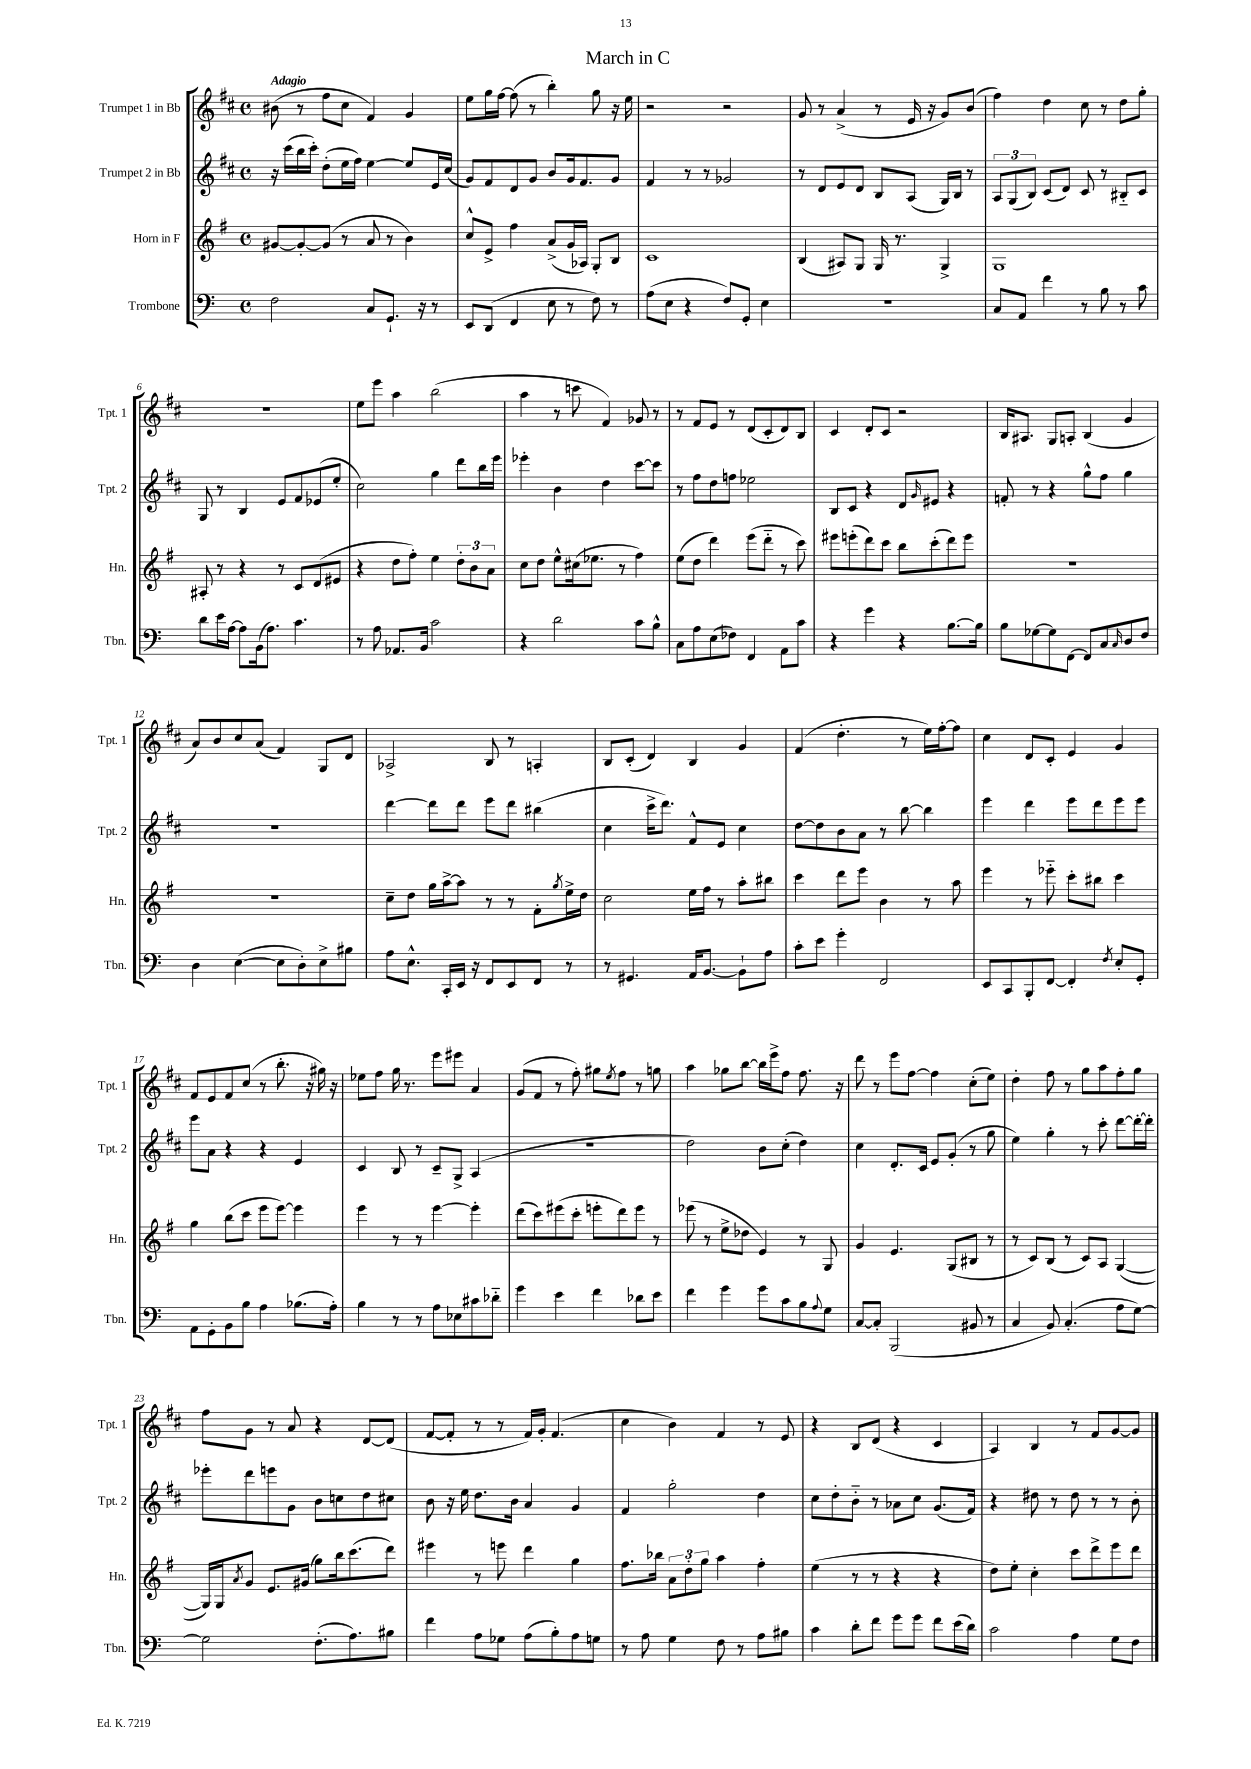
\header { title = "March in C" }
<<
\new StaffGroup <<
\new Staff = "s0" \with { instrumentName = "Trumpet 1 in Bb" shortInstrumentName = "Tpt. 1" } {
    \clef treble \key d \major \defaultTimeSignature \time 4/4 \tempo "Adagio"
    bis'8( r8 fis''8 cis''8 fis'4) g'4 |
    e''8 g''16 fis''16~ fis''8( r8 b''4-.) g''8 r16 e''16 |
    r2 r2 |
    g'8 r8 a'4->( r8 e'16 r16 g'8) b'8( |
    fis''4) d''4 cis''8 r8 d''8 g''8-. |
    R1 |
    e''8 e'''8 a''4 b''2( |
    a''4 r8 c'''8 fis'4) ges'8 r8 |
    r8 fis'8 e'8 r8 d'8( cis'8-. d'8) b8 |
    cis'4 d'8-. cis'8 r2 |
    b16 ais8. g8 a8-. b4( g'4 |
    a'8) b'8 cis''8 a'8( fis'4) g8 d'8 |
    aes2-> b8 r8 a4-. |
    b8 cis'8-.( d'4) b4 g'4 |
    fis'4( d''4.-. r8 e''16) fis''16~-. fis''8 |
    cis''4 d'8 cis'8-. e'4 g'4 |
    fis'8 e'8 fis'8 cis''8( r8 b''8.-. r16 gis''16) r16 |
    ees''8 fis''8 g''16 r8. e'''8 eis'''8 a'4 |
    g'8( fis'8 r8 fis''8-.) gis''8 \acciaccatura { e''8 } fis''8 r8 g''8 |
    a''4 ges''8 b''8~ b''16 e'''16-> fis''8 fis''8. r16 |
    d'''8 r8 e'''8 fis''8~ fis''4 cis''8-.( e''8) |
    d''4-. fis''8 r8 g''8 a''8 fis''8-. g''8 |
    fis''8 g'8 r8 a'8 r4 d'8~ d'8( |
    fis'8~ fis'8-. r8 r8 fis'16) g'16-. fis'4.( |
    cis''4 b'4) fis'4 r8 e'8 |
    r4 b8 d'8( r4 cis'4 |
    a4) b4 r8 fis'8 g'8~ g'8 \bar "|." |
}
\new Staff = "s1" \with { instrumentName = "Trumpet 2 in Bb" shortInstrumentName = "Tpt. 2" } {
    \clef treble \key d \major \defaultTimeSignature \time 4/4
    r16 cis'''16( b''16 cis'''16-.) d''8-.( e''16 fis''16) e''4~ e''8 e'16 cis''16( |
    g'8) fis'8 d'8 g'8 b'8 g'16 fis'8. g'8 |
    fis'4 r8 r8 ges'2 |
    r8 d'8 e'8 d'8 b8 a8( g16) b16 r8 |
    \tuplet 3/2 { a8 g8( b8) } cis'8( d'8) cis'8 r8 bis8-_ cis'8 |
    g8 r8 b4 e'8 fis'8 ees'8( e''8-. |
    cis''2) g''4 d'''8 b''16 e'''16 |
    ees'''4-. b'4 d''4 cis'''8~ cis'''8 |
    r8 fis''8 d''8 f''8 ees''2 |
    b8 cis'8 r4 d'8 \grace { g'16 } eis'8 r4 |
    f'8-. r8 r4 g''8-^ fis''8 g''4 |
    R1 |
    d'''4~ d'''8 d'''8 e'''8 d'''8 bis''4( |
    cis''4 cis'''16-> d'''8.) fis'8-^ e'8 cis''4 |
    d''8~ d''8 b'8 a'8 r8 b''8~ b''4 |
    e'''4 d'''4 e'''8 d'''8 e'''8 e'''8 |
    e'''8 a'8 r4 r4 e'4 |
    cis'4 b8 r8 cis'8-- g8-> a4( |
    R1 |
    d''2) b'8 cis''8-.( d''4) |
    cis''4 d'8.-. cis'16 e'8 g'8-.( r8 g''8 |
    e''4) g''4-. r8 cis'''8-. d'''8~ d'''16~-. d'''16-. |
    ees'''8-. d'''8 e'''8 g'8 b'8 c''8 d''8 cis''8 |
    b'8 r16 e''16 d''8. b'16 a'4 g'4 |
    fis'4 g''2-. d''4 |
    cis''8 d''8-. b'8-_ r8 aes'8 cis''8 g'8.( fis'16) |
    r4 dis''8 r8 dis''8 r8 r8 b'8-. \bar "|." |
}
\new Staff = "s2" \with { instrumentName = "Horn in F" shortInstrumentName = "Hn." } {
    \clef treble \key g \major \defaultTimeSignature \time 4/4
    gis'8~ gis'8~-. gis'8( r8 a'8 r8 b'4) |
    c''8-^ e'8-> fis''4 a'8->( g'16 aes16) g8-. b8 |
    c'1 |
    b4( ais8) g8 g16 r8. g4-> |
    g1 |
    ais8-. r8 r4 r8 c'8 d'8( eis'8 |
    r4 d''8 fis''8-.) e''4 \tuplet 3/2 { d''8-. b'8 a'8 } |
    c''8 d''8 e''8-^ cis''16( ees''8. r8 fis''4) |
    e''8( d''8 d'''4) e'''8( d'''8-_ r8 c'''8) |
    eis'''8 e'''8-.( d'''8) c'''8 b''8 c'''8-.( d'''8) e'''8 |
    R1 |
    R1 |
    c''8-- d''8 g''16 a''16~-> a''8 r8 r8 fis'8-. \acciaccatura { g''8 } e''16-> d''16 |
    c''2 e''16 fis''16 r8 a''8-. bis''8 |
    c'''4 d'''8 e'''8 b'4 r8 a''8 |
    e'''4 r8 ees'''8-_ c'''8-. bis''8 c'''4 |
    g''4 b''8( c'''8 e'''8 e'''8~) e'''4 |
    e'''4 r8 r8 e'''4~ e'''4-. |
    d'''8( c'''8) eis'''8( c'''8-. e'''8-. d'''8) e'''8 r8 |
    ees'''8( r8 e''8-> des''8 e'4) r8 g8 |
    g'4 e'4. g8( bis8 r8 |
    r8 c'8) b8( r8 c'8) a8 g4~( |
    g16) g16 \acciaccatura { a'8 } g'8 e'8. gis'16( g''8) b''16 c'''8.( d'''8) |
    eis'''4 r8 e'''8 d'''4 g''4 |
    fis''8. bes''16 \tuplet 3/2 { a'8 d''8-. g''8 } a''4 fis''4-. |
    e''4( r8 r8 r4 r4 |
    d''8) e''8-. c''4-. c'''8 d'''8-> e'''8 d'''8 \bar "|." |
}
\new Staff = "s3" \with { instrumentName = "Trombone" shortInstrumentName = "Tbn." } {
    \clef bass \key c \major \defaultTimeSignature \time 4/4
    f2 c8 g,8.-! r16 r8 |
    e,8 d,8( f,4 e8 r8 f8) r8 |
    a8( e8 r4 f8) g,8-. e4 |
    R1 |
    c8 a,8 f'4 r8 b8 r8 c'8 |
    d'8 e'16 a16~ a8 b,16( a8.) c'4. |
    r8 a8 aes,8. b,16 c'2 |
    r4 d'2 c'8 b8-^ |
    c8 a8 e8( fes8) f,4 a,8 c'8 |
    r4 g'4 r4 b8.~ b16 |
    b8 ges8~ ges8 f,8~ f,8 c8 \grace { c16 } d8 f8 |
    d4 e4~( e8 d8-.) e8-> bis8 |
    a8 e8.-^ c,16-. e,16 r16 f,8 e,8 f,8 r8 |
    r8 gis,4. a,16 b,8.~ b,8-! a8 |
    c'8-. e'8 g'4-. f,2 |
    e,8 c,8 b,,8-. f,8~ f,4-. \acciaccatura { f8 } e8-. g,8-. |
    a,8 g,8-. b,8 b8 a4 bes8.( a16-.) |
    b4 r8 r8 a8 ees8 cis'8 des'8-_ |
    g'4 e'4 f'4 des'8 e'8 |
    f'4 g'4 g'8 c'8 b8 \appoggiatura { a8 } g8 |
    c8~ c8-. b,,2( bis,8 r8 |
    c4 b,8) c4.-.( a8 g8~) |
    g2 f8.-.( a8.) bis8 |
    f'4 a8 ges8 a8( b8-.) a8 g8 |
    r8 a8 g4 f8 r8 a8 bis8 |
    c'4 d'8-. f'8 g'8 g'8 f'8 e'16( d'16) |
    c'2 a4 g8 f8 \bar "|." |
}
>>
>>
